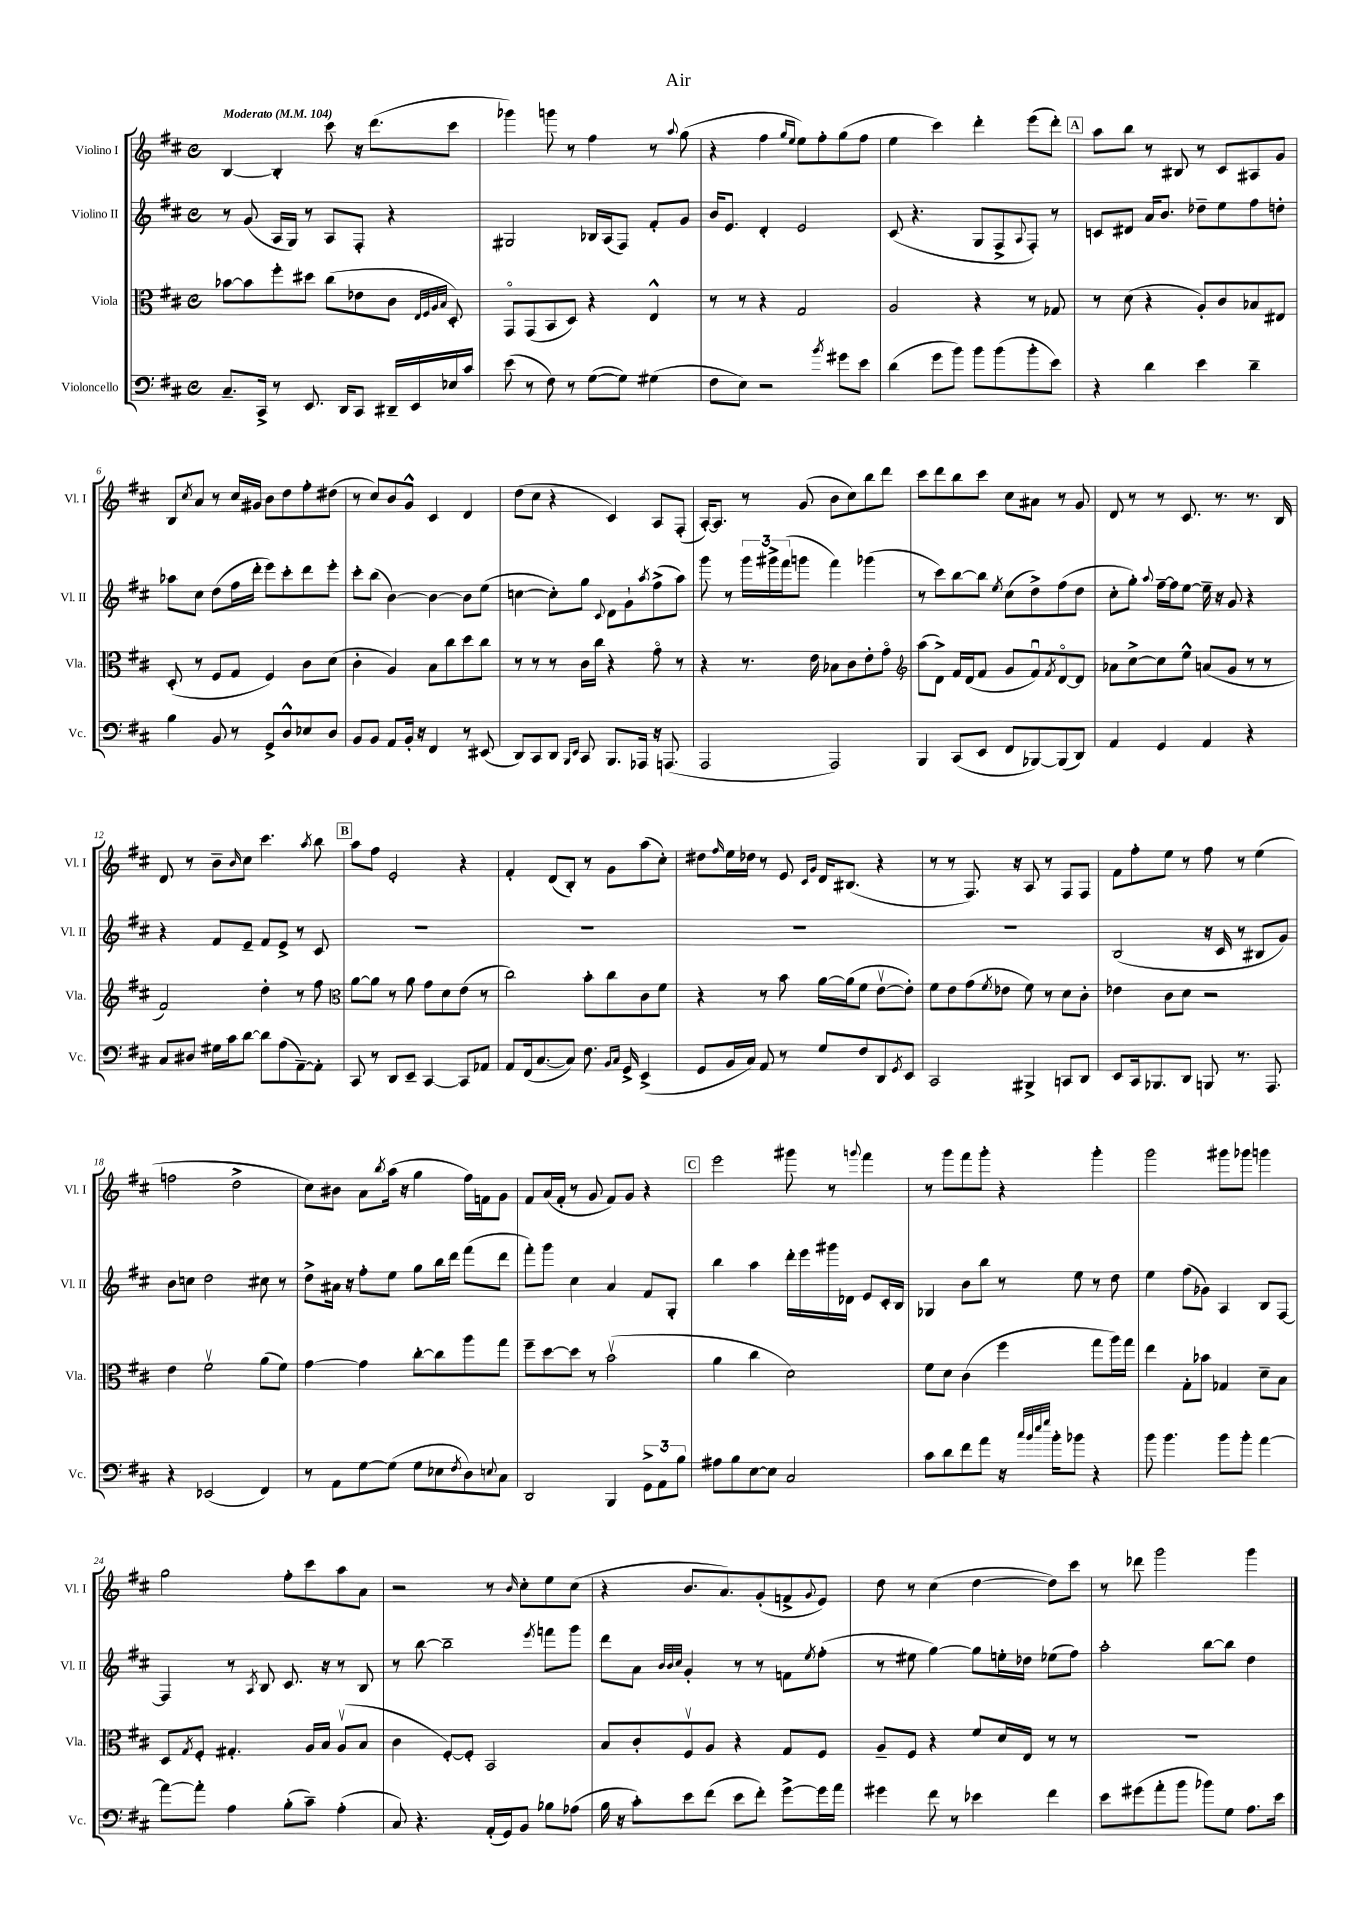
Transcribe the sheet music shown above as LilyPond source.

\header { title = "Air" }
<<
\new StaffGroup <<
\new Staff = "s0" \with { instrumentName = "Violino I" shortInstrumentName = "Vl. I" } {
    \clef treble \key d \major \defaultTimeSignature \time 4/4 \tempo "Moderato" 4 = 104
    b4~ b4-. cis'''8 r16 d'''8.( cis'''8 |
    ges'''4) g'''8 r8 fis''4 r8 \appoggiatura { a''8 } g''8( |
    r4 fis''4 \grace { g''16 e''16 } e''8) fis''8-. g''8( fis''8 |
    e''4 cis'''4) d'''4-. e'''8( d'''8-.) |
    \mark \markup { \box "A" } a''8 b''8 r8 bis8 r8 cis'8 ais8 g'8 |
    b8 \acciaccatura { cis''8 } a'8 r8 cis''16 gis'16 b'8 d''8 fis''8-. dis''8( |
    r8 cis''8) b'8 g'8-^ cis'4 d'4 |
    d''8( cis''8 r4 cis'4) a8 fis8-.( |
    a16~-.) a8. r8 g'8( b'8 cis''8) b''8 d'''8 |
    cis'''8 d'''8 b''8 cis'''8 cis''8 ais'8 r8 g'8 |
    d'8 r8 r8 cis'8. r8. r8. b16 |
    d'8 r8 b'8-- \grace { b'16 } cis''8 cis'''4. \acciaccatura { a''8 } b''8 |
    \mark \markup { \box "B" } a''8 fis''8 e'2-. r4 |
    fis'4-. d'8( b8-.) r8 g'8 a''8( cis''8-.) |
    dis''8 \grace { fis''16 } e''16 des''16 r8 e'8 \grace { cis'16 g'16 } d'16 bis8.( r4 |
    r8 r8 fis8.) r16 a8 r8 fis8 fis8 |
    fis'8 fis''8-. e''8 r8 fis''8 r8 e''4( |
    f''2 d''2-> |
    cis''8) bis'8 a'8 \acciaccatura { b''8 } a''16( r16 g''4 fis''16) f'16 g'8 |
    fis'8 a'16( fis'16-. r8 g'8 fis'8) g'8 r4 |
    \mark \markup { \box "C" } e'''2 gis'''8 r8 \appoggiatura { g'''8 } fis'''4 |
    r8 g'''8 fis'''8 g'''8-. r4 g'''4-. |
    g'''2 gis'''8 ges'''8 g'''4 |
    g''2 fis''8-. cis'''8 a''8 a'8 |
    r2 r8 \grace { b'16 } cis''8-. e''8 cis''8( |
    r4 b'8. a'8.) g'8-.( f'8-> \appoggiatura { g'8 } e'8) |
    d''8 r8 cis''4( d''4~ d''8) cis'''8 |
    r8 des'''8 g'''2 g'''4 \bar "|." |
}
\new Staff = "s1" \with { instrumentName = "Violino II" shortInstrumentName = "Vl. II" } {
    \clef treble \key d \major \defaultTimeSignature \time 4/4
    r8 g'8( a16 g16) r8 a8 fis8-. r4 |
    gis2 bes16 a16( fis8) fis'8-. g'8 |
    b'16 e'8. d'4-. e'2 |
    cis'8( r4. g8 fis8-> \appoggiatura { a8 } fis8-.) r8 |
    \mark \markup { \box "A" } c'8 dis'8 a'16 b'8. des''8-- e''8 fis''8 d''8-. |
    aes''8 cis''8 d''8( fis''16 d'''16-. e'''8) cis'''8-. d'''8 e'''8-. |
    cis'''8-. b''8( b'4~) b'4~ b'8 e''8( |
    c''4~ c''8-.) g''8 \appoggiatura { cis'8 } d'8 g'8-! \acciaccatura { a''8 } fis''8->( a''8) |
    g'''8 r8 \tuplet 3/2 { g'''16 gis'''16-> fis'''16( } g'''8 fis'''4) ges'''4( |
    r8 cis'''8) b''8~ b''8 \acciaccatura { e''8 } cis''8( d''8->) fis''8( d''8 |
    cis''8-. g''8-.) \appoggiatura { a''8 } fis''16~-- fis''16 e''8~ e''16-- r16 g'8 r4 |
    r4 fis'8 e'8-- fis'8 e'8-> r8 cis'8 |
    \mark \markup { \box "B" } R1 |
    R1 |
    R1 |
    R1 |
    b2( r16 cis'16 r8 bis8 g'8) |
    b'8 c''8 d''2 cis''8 r8 |
    d''8-> ais'16 r16 fis''8-. e''8 g''8 b''16 d'''16 fis'''8( d'''8 |
    fis'''8-.) g'''8 cis''4 a'4 fis'8 g8-. |
    \mark \markup { \box "C" } b''4 a''4 d'''16-. e'''16 gis'''16 des'16 e'8 cis'16-. b16 |
    ges4 b'8 b''8 r8 e''8 r8 d''8 |
    e''4 fis''8( ges'8) a4 b8 fis8~ |
    fis4 r8 \acciaccatura { a8 } b8 cis'8. r16 r8 b8 |
    r8 b''8~ b''2-- \acciaccatura { e'''8 } f'''8 g'''8 |
    d'''8 a'8 \grace { b'32 b'32 cis''32 } g'4-. r8 r8 f'8 \acciaccatura { e''8 } fis''8-.( |
    r8 eis''8 g''4~) g''8 e''16-. des''16 ees''8( fis''8) |
    a''2-. b''8~ b''8 d''4 \bar "|." |
}
\new Staff = "s2" \with { instrumentName = "Viola" shortInstrumentName = "Vla." } {
    \clef alto \key d \major \defaultTimeSignature \time 4/4
    bes'8~ bes'8 fis''8-. dis''8 cis''8( ees'8 cis'8 \grace { e32 fis32 a32 b32 } d8-.) |
    g,8\flageolet g,8( b,8 d8) r4 e4-^ |
    r8 r8 r4 g2 |
    a2 r4 r8 ges8 |
    \mark \markup { \box "A" } r8 d'8( r4 a8-.) cis'8 bes8 eis8 |
    d8-.( r8 fis8 g8 fis4) cis'8 d'8( |
    cis'4-. a4) b8 cis''8 d''8 cis''8 |
    r8 r8 r8 cis'16 cis''16 r4 g'8\flageolet r8 |
    r4 r8. e'16 bes8 cis'8 e'8-. g'8\flageolet |
    \clef treble a''8( d'8->) fis'16 d'16( fis'8 g'8 fis'8\downbow) \acciaccatura { fis'8 } d'8~\flageolet d'8 |
    aes'8 cis''8~-> cis''8 e''8-^ a'8( g'8 r8 r8 |
    fis'2) d''4-. r8 fis''8 |
    \mark \markup { \box "B" } \clef alto a'8~ a'8 r8 a'8 g'8 d'8 e'8( r8 |
    cis''2) b'8-. cis''8 cis'8 fis'8 |
    r4 r8 b'8 a'16~ a'16( fis'8 e'8~\upbow e'8-.) |
    fis'8 e'8 g'8( \acciaccatura { fis'8 } ees'8 fis'8) r8 d'8 cis'8-. |
    ees'4 cis'8 d'8 r2 |
    e'4 fis'2\upbow a'8( fis'8) |
    g'4~ g'4 cis''8~-. cis''8 a''8 g''8 |
    fis''8-- d''8~ d''8 r8 b'2\upbow( |
    \mark \markup { \box "C" } a'4 cis''4 d'2) |
    fis'8 d'8 cis'4( fis''4 g''8 a''16) g''16 |
    e''4 g8-. bes'8 ges4 d'8-- b8 |
    d8 \acciaccatura { g8 } fis8-. gis4.-. a16 b16 a8\upbow( b8 |
    cis'4 fis8~-.) fis8-. b,2 |
    b8 cis'8-. fis8\upbow a8 r4 g8 fis8 |
    a8-- fis8 r4 fis'8 d'16 e16 r8 r8 |
    R1 \bar "|." |
}
\new Staff = "s3" \with { instrumentName = "Violoncello" shortInstrumentName = "Vc." } {
    \clef bass \key d \major \defaultTimeSignature \time 4/4
    cis8.-- cis,16-> r8 e,8. d,16 cis,8 dis,16-- e,16 ees16 cis'16 |
    e'8( r8 fis8) r8 g8~( g8) gis4( |
    fis8 e8) r2 \acciaccatura { b'8 } gis'8 e'8 |
    d'4( g'8 b'8) b'8 b'8( b'8-. e'8) |
    \mark \markup { \box "A" } r4 d'4 e'4 d'4-- |
    b4 b,8 r8 g,8-> d8-^ ees8 d8 |
    b,8 b,8 a,8 b,16-. r16 fis,4 r8 eis,8( |
    d,8) cis,8 d,8 \grace { b,,16 e,16 } cis,8 b,,8. aes,,16 r16 a,,8.( |
    a,,2 a,,2) |
    b,,4 cis,8( e,8 fis,8 bes,,8~) bes,,8( d,8) |
    a,4 g,4 a,4 r4 |
    cis8 dis8 gis16 cis'16 d'8~ d'8 a8( a,8~--) a,8-. |
    \mark \markup { \box "B" } cis,8 r8 d,8 e,8-- cis,4~ cis,8 aes,8 |
    a,8 fis,16( cis8.~ cis8) fis8. \grace { b,16 cis16 } g,16-> e,4->( |
    g,8 b,16 cis16) a,8 r8 g8 fis8 d,8 \acciaccatura { g,8 } e,8 |
    cis,2 bis,,4-> c,8 d,8 |
    e,8 cis,16 bes,,8. d,8 b,,8 r8. a,,8. |
    r4 ees,2( fis,4) |
    r8 a,8 g8~ g8( g8 ees8 \acciaccatura { fis8 } d8) \appoggiatura { e8 } cis8 |
    d,2 b,,4 \tuplet 3/2 { g,8-> a,8 b8 } |
    \mark \markup { \box "C" } ais8 b8 e8~ e8 cis2 |
    cis'8 d'8 fis'8 a'8 r16 \grace { cis''32 b'32 e''32 g''32 } b'16-. bes'8 r4 |
    b'8 b'4. b'8 b'8-. a'4~ |
    a'8~ a'8-. a4 b8-.( cis'8--) a4-.( |
    cis8) r4. a,16-.( g,16) b,8 bes8 aes8( |
    b16 r16 cis'8-.) e'8 fis'8( e'8 fis'8-.) g'8~-> g'16 a'16 |
    gis'4 fis'8 r8 ees'4 fis'4 |
    e'8 gis'8( a'8-. b'8 bes'8) g8 a8. e'16 \bar "|." |
}
>>
>>
